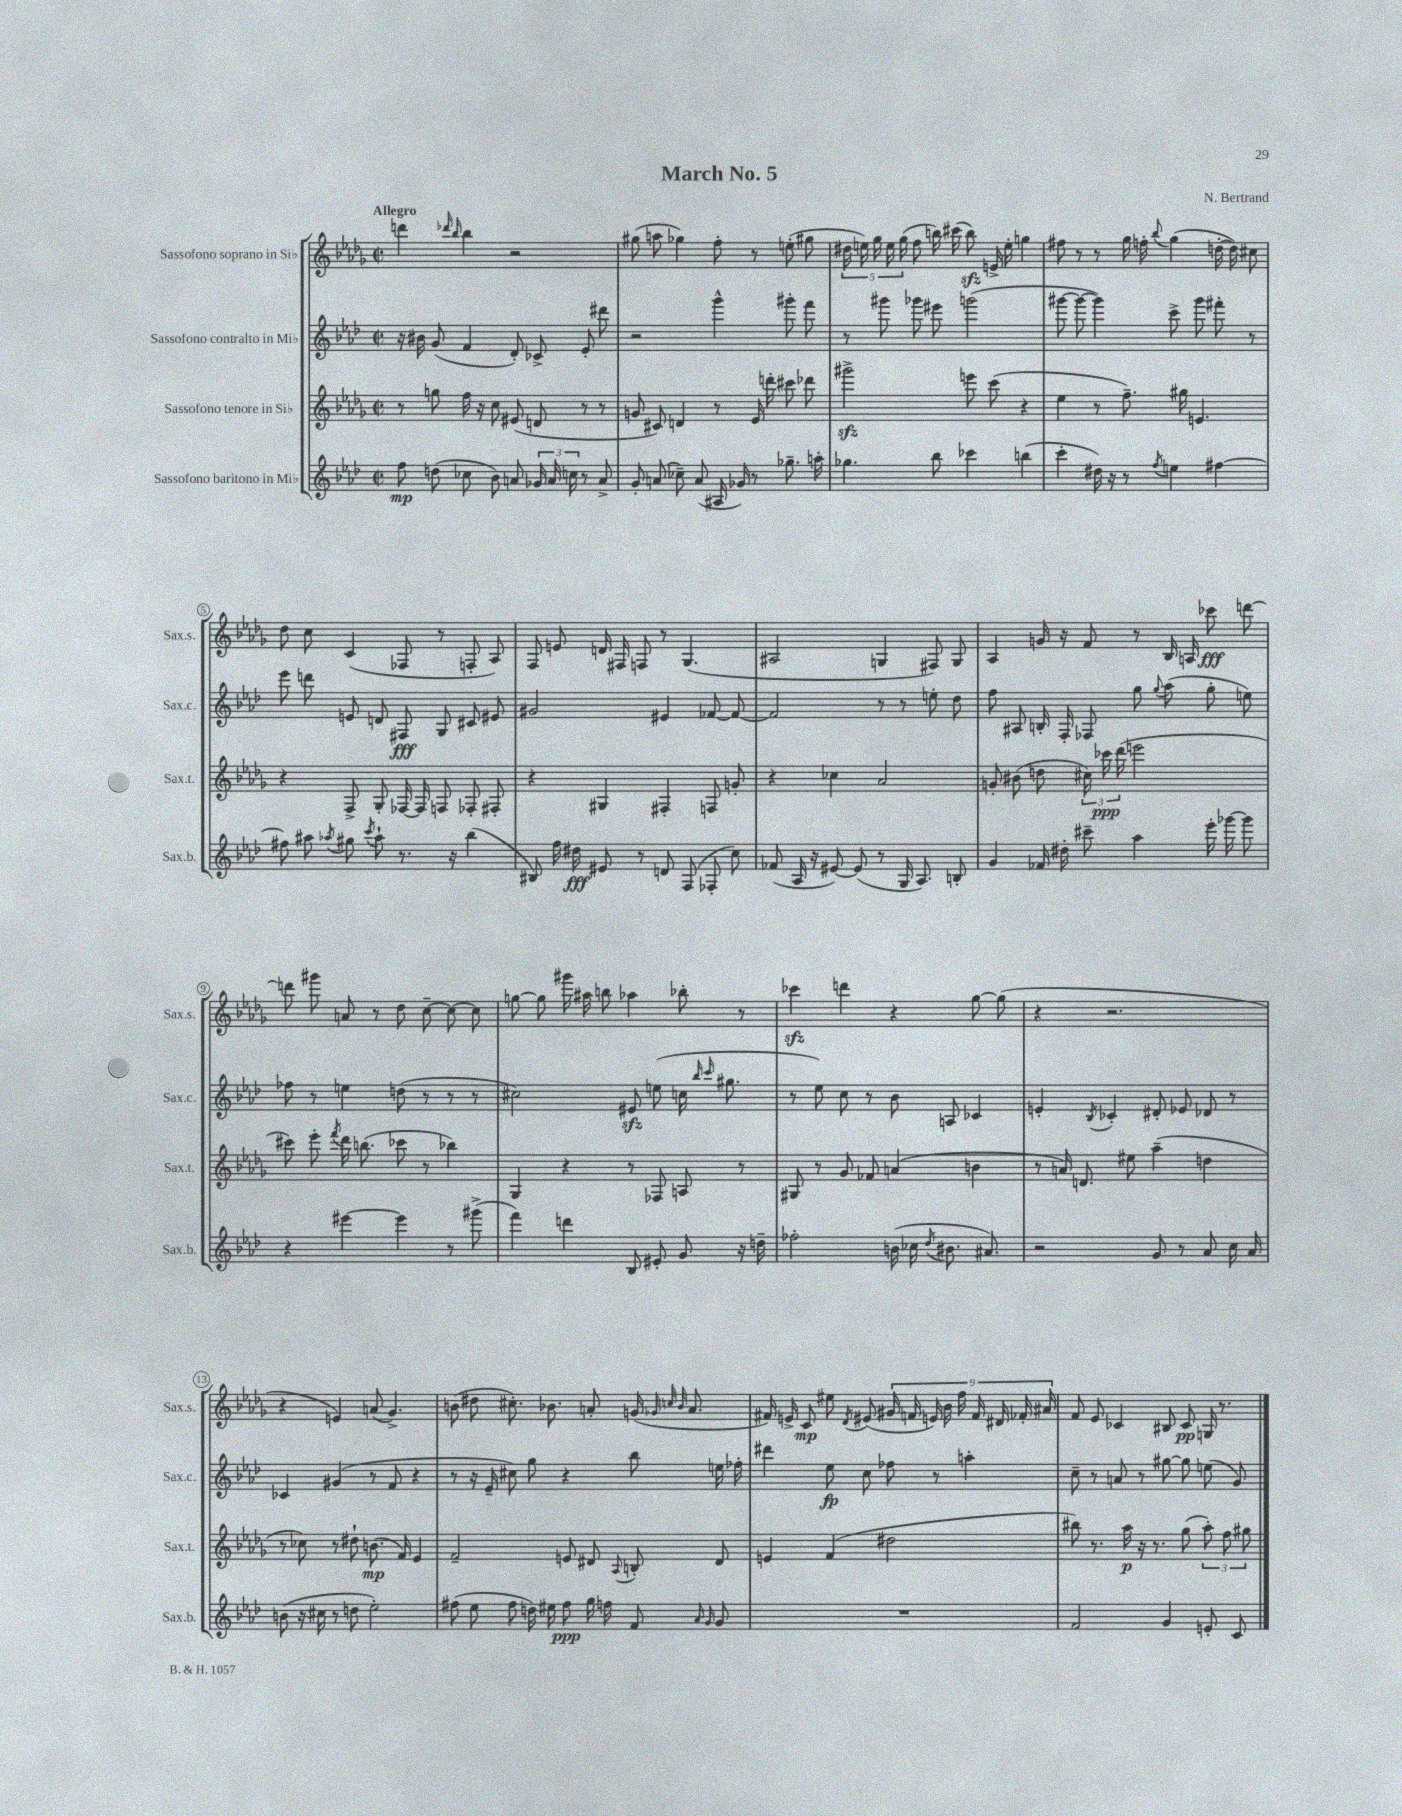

**kern	**dynam	**kern	**dynam	**kern	**dynam	**kern	**dynam
*part4	*part4	*part3	*part3	*part2	*part2	*part1	*part1
*staff4	*staff4	*staff3	*staff3	*staff2	*staff2	*staff1	*staff1
*I"Sassofono baritono in Mi♭	*	*I"Sassofono tenore in Si♭	*	*I"Sassofono contralto in Mi♭	*	*I"Sassofono soprano in Si♭	*
*I'Sax.b.	*	*I'Sax.t.	*	*I'Sax.c.	*	*I'Sax.s.	*
*clefG2	*	*clefG2	*	*clefG2	*	*clefG2	*
*k[b-e-a-d-]	*	*k[b-e-a-d-g-]	*	*k[b-e-a-d-]	*	*k[b-e-a-d-g-]	*
*M2/2	*	*M2/2	*	*M2/2	*	*M2/2	*
*met(c|)	*	*met(c|)	*	*met(c|)	*	*met(c|)	*
=1	=1	=1	=1	=1	=1	=1	=1
!	!	!	!	!	!	!LO:TX:a:B:t=Allegro	!
8ff\	mp	8r	.	16r	.	4dddn\	.
.	.	.	.	16b#X\	.	.	.
(8ddn\	.	8ggn\	.	(8g/	.	.	.
.	.	.	.	.	.	16qqddd-X/	.
.	.	.	.	.	.	16qqbb-/	.
8cc-X\	.	16ff\	.	4f/	.	4bb-\	.
.	.	16r	.	.	.	.	.
8b-\)	.	8cc\	.	.	.	.	.
8an/	.	(8e#X/	.	8d-'/)	.	2r	.
24g-X/	.	8dn/	.	8c-X^/	.	.	.
24a/	.	.	.	.	.	.	.
24ccn\	.	.	.	.	.	.	.
8r	.	8r	.	8e-'/	.	.	.
8a^/	.	8r	.	8ddd#X\	.	.	.
=2	=2	=2	=2	=2	=2	=2	=2
8g'/	.	8gn/	.	2r	.	(8gg#X\	.
(8an/	.	8c#X/)	.	.	.	8aan\	.
8cc-X~\)	.	4dn/	.	.	.	4gg-X\)	.
(8a/	.	.	.	.	.	.	.
16A#X/	.	8r	.	4ggg^^\	.	8ff'\	.
16g-X/)	.	.	.	.	.	.	.
8r	.	16e-/	.	.	.	8r	.
.	.	16dddn'\	.	.	.	.	.
8.gg-X~\	.	8ccc#X\	.	8ggg#X'\	.	(8een'\	.
.	.	8ddd-X\	.	8fff\	.	8gg#X\	.
16aan'\	.	.	.	.	.	.	.
=3	=3	=3	=3	=3	=3	=3	=3
4.gg-X\	.	2ggg#Xzz^\	.	8r	.	20dd#X\	.
.	.	.	.	.	.	20een\)	.
.	.	.	.	.	.	20gg-\	.
.	.	.	.	8ggg#X\	.	.	.
.	.	.	.	.	.	20ee\	.
.	.	.	.	.	.	(20gg-\	.
.	.	.	.	8ggg-X\	.	8ff\	.
8bb-\	.	.	.	8eee#X\	.	16bbn\)	.
.	.	.	.	.	.	(16ccc#X\	.
4ccc-X\	.	8eeen\	.	(2gggn\	.	8bbzz\)	.
.	.	(8ccc\	.	.	.	16en^/	.
.	.	.	.	.	.	16ee'\	.
(4bbn\	.	4r	.	.	.	4ggn\	.
=4	=4	=4	=4	=4	=4	=4	=4
4ccc'\	.	4ee-\	.	[8ggg#X\	.	8ff#X\	.
.	.	.	.	8ggg#\_	.	8r	.
16dd#X\)	.	8r	.	4ggg#\])	.	8r	.
16r	.	.	.	.	.	.	.
8r	.	8.ff~\)	.	.	.	16gg-\	.
.	.	.	.	.	.	16ffn'\	.
8qff/	.	.	.	.	.	8qqbb-/	.
4een\	.	.	.	8ccc^\	.	(4gg-\	.
.	.	16gg#X\	.	.	.	.	.
.	.	4.en/	.	8ggg#\	.	.	.
[4ff#X\	.	.	.	8fff#X'\	.	[16ddn'\	.
.	.	.	.	.	.	16dd\])	.
.	.	.	.	8r	.	8cc#X\	.
!!LO:LB:g=z
=5	=5	=5	=5	=5	=5	=5	=5
8ff#X\]	.	4r	.	8eee-\	.	8dd-\	.
8aa#X\	.	.	.	8dddn\	.	8cc\	.
8qaa-X/	.	.	.	.	.	.	.
8gg#X\	.	8F^/	.	8en/	.	(4c/	.
8qccc/	.	.	.	.	.	.	.
8aa-`\	.	8G-'/	.	8dn/	.	.	.
8.r	.	[16F-X/	.	8F#X/	fff	8F-X/	.
.	.	16F-/]	.	.	.	.	.
.	.	8Fn/	.	8G/	.	8r	.
16r	.	.	.	.	.	.	.
(4bb-\	.	8F-X'/	.	8c#X/	.	8Fn'/	.
.	.	8F#X'/	.	8e#X/	.	8A-/)	.
=6	=6	=6	=6	=6	=6	=6	=6
8B#X/)	.	4r	.	2g#X/	.	8F/	.
16ff\	.	.	.	.	.	8en/	.
16dd#X\	fff	.	.	.	.	.	.
8e#X/	.	4G#X/	.	.	.	16dn/	.
.	.	.	.	.	.	16F#X/	.
8r	.	.	.	.	.	8Fn/	.
8dn/	.	4F#X'/	.	4e#X/	.	8r	.
(8F/	.	.	.	.	.	(4.G-/	.
8F-X'/	.	8Fn/	.	[8f-X/	.	.	.
8cc\)	.	8gn'/	.	8f-/_	.	.	.
=7	=7	=7	=7	=7	=7	=7	=7
(8f-X/	.	4r	.	2f-/]	.	2A#X/	.
16A-/	.	.	.	.	.	.	.
16r	.	.	.	.	.	.	.
[8e#X/)	.	4cc-X\	.	.	.	.	.
(8e#/]	.	.	.	.	.	.	.
8r	.	2a-/	.	8r	.	4Gn/	.
16G/	.	.	.	8r	.	.	.
8.A-/)	.	.	.	.	.	.	.
.	.	.	.	8een'\	.	8F#X/)	.
8Bn'/	.	.	.	8dd-\	.	8G/	.
=8	=8	=8	=8	=8	=8	=8	=8
4g/	.	8gn'/	.	8ff\	.	4A-/	.
.	.	(8b#X\	.	8A#X/	.	.	.
16f-X/	.	8ddn\	.	16Bn'/	.	16gn/	.
16dd#X'\	.	.	.	16F'/	.	16r	.
8ccc#X~\	.	24cc#X\)	.	8F-X/	.	8f/	.
.	.	24ccc-X\	ppp	.	.	.	.
.	.	(24ddd-\	.	.	.	.	.
4aa-\	.	2eeen\	.	8gg\	.	8r	.
.	.	.	.	8qqgg/	.	.	.
.	.	.	.	(8aa-\	.	16B-/	.
.	.	.	.	.	.	16An/	.
16eee-'\	.	.	.	8gg'\	.	8ccc-X\	fff
[16ggg-X\	.	.	.	.	.	.	.
8ggg-\]	.	.	.	8een\)	.	[8dddn\	.
!!LO:LB:g=z
=9	=9	=9	=9	=9	=9	=9	=9
4r	.	8ccc#X\)	.	8ff-X\	.	8dddn\]	.
.	.	8eee-'\	.	8r	.	8ggg#X\	.
.	.	8qfff/	.	.	.	.	.
[4eee#X\	.	16ddd-\	.	4een\	.	8an/	.
.	.	(8.bbn\	.	.	.	.	.
.	.	.	.	.	.	8r	.
4eee#\]	.	8ccc-X\	.	(8ddn\	.	8dd-\	.
.	.	8r	.	8r	.	[8cc~\	.
8r	.	4bb-X\)	.	8r	.	8cc\_	.
(8ggg#X^\	.	.	.	8r	.	8cc\]	.
=10	=10	=10	=10	=10	=10	=10	=10
4fff\)	.	4G-/	.	2cc#X\)	.	[8ggn\	.
.	.	.	.	.	.	8gg\]	.
4dddn\	.	4r	.	.	.	16ggg#X\	.
.	.	.	.	.	.	16aa#X\	.
.	.	.	.	.	.	8bbn\	.
8B-/	.	8r	.	8e#Xzz/	.	4aa-X\	.
8e#X'/	.	8F-X/	.	(8een\	.	.	.
8g/	.	8An/	.	16ccn\	.	8bb-X'\	.
.	.	.	.	16qqbb-/	.	.	.
.	.	.	.	16qqccc/	.	.	.
.	.	.	.	8.gg#X\	.	.	.
16r	.	8r	.	.	.	8r	.
16ddn~\	.	.	.	.	.	.	.
=11	=11	=11	=11	=11	=11	=11	=11
2ff-X'\	.	8G#X/	.	8r	.	4ccc-Xzz\	.
.	.	8r	.	8ee-\)	.	.	.
.	.	8g-/	.	8cc\	.	4dddn\	.
.	.	8f-X/	.	8r	.	.	.
(16bn\	.	(4an/	.	8b-\	.	4r	.
16cc-X\	.	.	.	.	.	.	.
8qdd-/	.	.	.	.	.	.	.
8.b#X\	.	.	.	8An/	.	.	.
.	.	4bn\	.	4c-X/	.	[8gg-\	.
8.a#X/)	.	.	.	.	.	.	.
.	.	.	.	.	.	(8gg-\]	.
=12	=12	=12	=12	=12	=12	=12	=12
2r	.	8r	.	4en'/	.	4r	.
.	.	16an/)	.	.	.	.	.
.	.	8.dn/	.	.	.	.	.
.	.	.	.	8qB-/	.	.	.
.	.	.	.	4c-X'/	.	2.r	.
.	.	8ee#X\	.	.	.	.	.
8g/	.	(4aa-~\	.	8d#X'/	.	.	.
8r	.	.	.	8e-X/	.	.	.
8a-/	.	4ddn\	.	8d-X/	.	.	.
16cc\	.	.	.	8r	.	.	.
16a-/	.	.	.	.	.	.	.
!!LO:LB:g=z
=13	=13	=13	=13	=13	=13	=13	=13
(8bn\	.	8r	.	4c-X/	.	4r	.
16r	.	8cc-X\)	.	.	.	.	.
16cc#X\	.	.	.	.	.	.	.
8r	.	8r	.	(4g#X/	.	4en/)	.
8ddn\	.	8dd#X`\	.	.	.	.	.
2ee-'\)	.	(8.bn\	mp	8r	.	(8an/	.
.	.	.	.	8f/	.	4.g-^/)	.
.	.	16f/)	.	.	.	.	.
.	.	4e-/	.	4r	.	.	.
=14	=14	=14	=14	=14	=14	=14	=14
(8ff#X\	.	2f~/	.	8r	.	(8bn\	.
8ee-\	.	.	.	16r	.	8dd#X\	.
.	.	.	.	16e-~/	.	.	.
8ff#\	.	.	.	8cc#X\)	.	8.cc#X'\)	.
16ddn\)	.	.	.	8gg\	.	.	.
16ee#X\	.	.	.	.	.	8.b-X\	.
8ff#\	ppp	8en/	.	4r	.	.	.
16gg\	.	8d#X/	.	.	.	8an'/	.
16ffn\	.	.	.	.	.	.	.
.	.	8qqA-/	.	.	.	.	.
8f/	.	8Bn'/	.	8bb-\	.	(16gn/	.
.	.	.	.	.	.	32qqg-X/	.
.	.	.	.	.	.	32qqccn/	.
.	.	.	.	.	.	32qqb-/	.
.	.	.	.	.	.	8.a/	.
16qqa-/	.	.	.	.	.	.	.
16qqg/	.	.	.	.	.	.	.
8g/	.	8d#/	.	16een\	.	.	.
.	.	.	.	16ff-X'\	.	.	.
=15	=15	=15	=15	=15	=15	=15	=15
1r	.	4en/	.	4ddd#X\	.	16f#X/)	.
.	.	.	.	.	.	16en^/	.
.	.	.	.	.	.	8c/	mp
.	.	(4f/	.	8ee-\	fp	8ee#X\	.
.	.	.	.	.	.	8qd-/	.
.	.	.	.	8cc\	.	(8e#X/	.
.	.	2dd#X\	.	8ff-X\	.	18g#X/	.
.	.	.	.	.	.	18fn/	.
.	.	.	.	.	.	18en/)	.
.	.	.	.	8r	.	.	.
.	.	.	.	.	.	18b-\	.
.	.	.	.	.	.	18ff\	.
.	.	.	.	4aan'\	.	.	.
.	.	.	.	.	.	18f/	.
.	.	.	.	.	.	18d#X/	.
.	.	.	.	.	.	18f-X'/	.
.	.	.	.	.	.	18a#X/	.
=16	=16	=16	=16	=16	=16	=16	=16
2f/	.	8bb#X\)	.	8cc~\	.	8f/	.
.	.	8.r	.	8r	.	8e-/	.
.	.	.	.	8an/	.	4c-X/	.
.	.	16aa-\	p	.	.	.	.
.	.	16r	.	8r	.	.	.
.	.	8.r	.	.	.	.	.
4g/	.	.	.	[8gg#X\	.	8B#X/	.
.	.	(8gg-\	.	8gg#\]	.	8c-/	pp
8en'/	.	12aa-'\)	.	(8een\	.	16Gn/	.
.	.	.	.	.	.	8.r	.
.	.	12ff\	.	.	.	.	.
8c/	.	.	.	8g/)	.	.	.
.	.	12gg#X\	.	.	.	.	.
==	==	==	==	==	==	==	==
*-	*-	*-	*-	*-	*-	*-	*-
